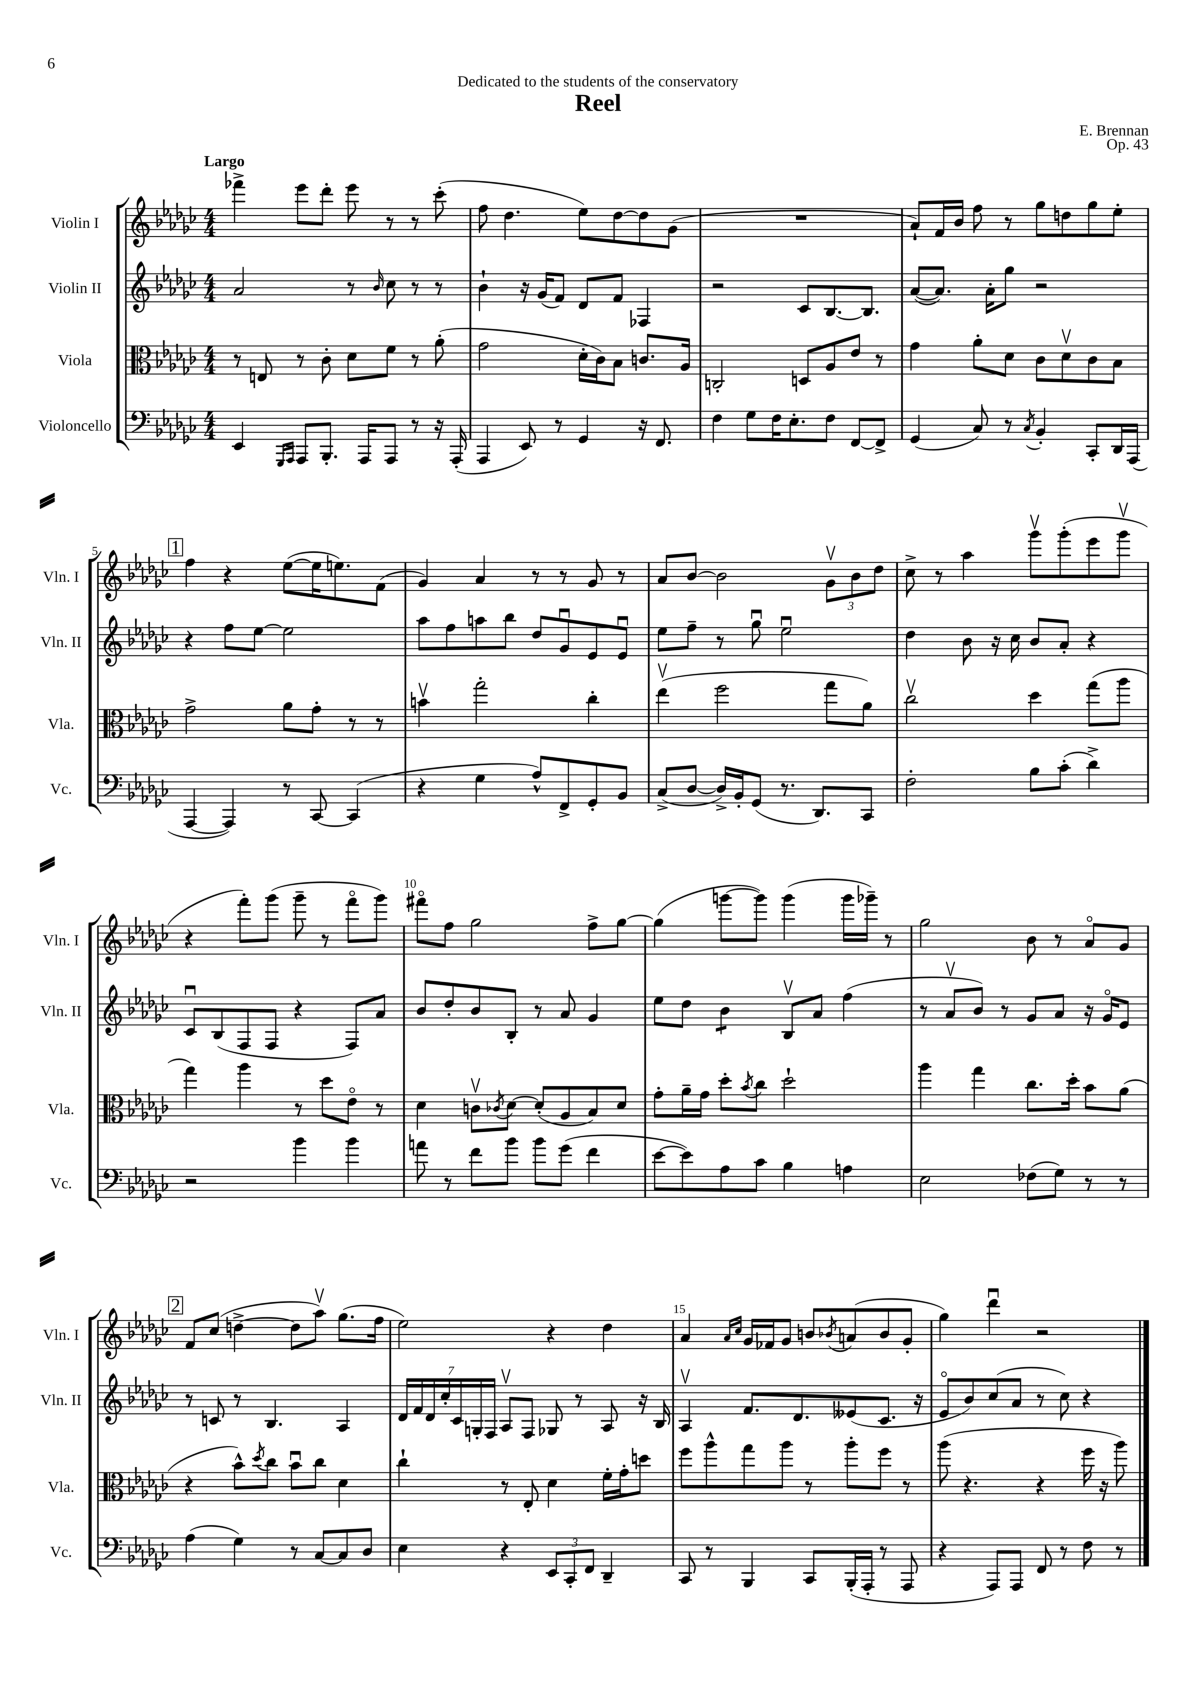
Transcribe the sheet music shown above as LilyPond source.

\header { title = "Reel" composer = "E. Brennan" dedication = "Dedicated to the students of the conservatory" opus = "Op. 43" }
<<
\new StaffGroup <<
\new Staff = "s0" \with { instrumentName = "Violin I" shortInstrumentName = "Vln. I" } {
    \clef treble \key ges \major \numericTimeSignature \time 4/4 \tempo "Largo"
    fes'''4-> ees'''8 des'''8-. ees'''8 r8 r8 ces'''8-.( |
    f''8 des''4. ees''8) des''8~ des''8 ges'8( |
    R1 |
    aes'8-!) f'16 bes'16 f''8 r8 ges''8 d''8 ges''8 ees''8-. |
    \mark \markup { \box "1" } f''4 r4 ees''8~( ees''16 e''8.) f'8( |
    ges'4) aes'4 r8 r8 ges'8 r8 |
    aes'8 bes'8~ bes'2 \tuplet 3/2 { ges'8\upbow bes'8 des''8 } |
    ces''8-> r8 aes''4 ges'''8\upbow ges'''8-.( ees'''8 ges'''8\upbow |
    r4 f'''8-.) ges'''8( ges'''8-- r8 f'''8\flageolet ges'''8) |
    fis'''8\flageolet f''8 ges''2 f''8-> ges''8~ |
    ges''4( g'''8~ g'''8) g'''4( g'''16 ges'''16--) r8 |
    ges''2 bes'8 r8 aes'8\flageolet ges'8 |
    \mark \markup { \box "2" } f'8 ces''8( d''4~-> d''8 aes''8\upbow) ges''8.( f''16 |
    ees''2) r4 des''4 |
    aes'4 \grace { aes'16 ces''16 } ges'16 fes'16 ges'8 b'8 \acciaccatura { bes'8 } a'8( bes'8 ges'8-. |
    ges''4) des'''4\downbow r2 \bar "|." |
}
\new Staff = "s1" \with { instrumentName = "Violin II" shortInstrumentName = "Vln. II" } {
    \clef treble \key ges \major \numericTimeSignature \time 4/4
    aes'2 r8 \grace { bes'16 } ces''8 r8 r8 |
    bes'4-! r16 ges'16( f'8) des'8 f'8 fes4 |
    r2 ces'8 bes8.~ bes8. |
    aes'8~( aes'8.) aes'16-. ges''8 r2 |
    \mark \markup { \box "1" } r4 f''8 ees''8~ ees''2 |
    aes''8 f''8 a''8 bes''8 des''8 ges'8\downbow ees'8 ees'8\downbow |
    ees''8 f''8-- r8 ges''8\downbow ees''2\downbow |
    des''4 bes'8 r16 ces''16 bes'8 aes'8-. r4 |
    ces'8\downbow bes8( f8 f8 r4 f8) aes'8 |
    bes'8 des''8-. bes'8 bes8-. r8 aes'8 ges'4 |
    ees''8 des''8 bes'4:8 bes8\upbow aes'8 f''4( |
    r8 aes'8\upbow bes'8) r8 ges'8 aes'8 r16 ges'16\flageolet ees'8 |
    \mark \markup { \box "2" } r8 c'8 r8 bes4. aes4 |
    \tuplet 7/4 { des'16 f'16 des'16 ces''16-. ces'16 g16-. f16 } aes8\upbow f8 ges8 r8 aes8 r16 bes16 |
    aes4\upbow f'8. des'8. eeses'8( ces'8. r16 |
    ees'8\flageolet bes'8) ces''8( aes'8 r8 ces''8) r4 \bar "|." |
}
\new Staff = "s2" \with { instrumentName = "Viola" shortInstrumentName = "Vla." } {
    \clef alto \key ges \major \numericTimeSignature \time 4/4
    r8 e8 r8 ces'8-. des'8 f'8 r8 aes'8-.( |
    ges'2 des'16-. ces'16) bes8 c'8. aes16 |
    c2-. d8 aes8 ees'8 r8 |
    ges'4 aes'8-. des'8 ces'8 des'8\upbow ces'8 bes8 |
    \mark \markup { \box "1" } ges'2-> aes'8 ges'8-. r8 r8 |
    b'4\upbow ges''2-. ces''4-. |
    ees''4\upbow( f''2 ges''8 aes'8) |
    ces''2\upbow des''4 ges''8( aes''8 |
    ges''4) aes''4 r8 des''8 ees'8\flageolet r8 |
    des'4 c'8\upbow \acciaccatura { ces'8 } des'8~ des'8-.( aes8 bes8) des'8 |
    ges'8-. aes'16-- ges'16 des''8-. \acciaccatura { bes'8 } ces''8 des''2-! |
    aes''4 ges''4 ces''8. des''16-. bes'8 aes'8( |
    \mark \markup { \box "2" } r4 bes'8-^) \acciaccatura { des''8 } ces''8 bes'8\downbow ces''8 des'4 |
    ces''4-! r8 ees8-. des'4 f'16-. ges'16-. d''8 |
    f''8 aes''8-^ ges''8 aes''8 r8 aes''8-. f''8 r8 |
    aes''8( r4. r4 f''16 r16 aes''8) \bar "|." |
}
\new Staff = "s3" \with { instrumentName = "Violoncello" shortInstrumentName = "Vc." } {
    \clef bass \key ges \major \numericTimeSignature \time 4/4
    ees,4 \grace { ges,,16 aes,,16 } aes,,8 bes,,8.-. aes,,16 aes,,8 r8 r16 aes,,16-.( |
    aes,,4 ees,8) r8 ges,4 r16 f,8. |
    f4 ges8 f16 ees8.-. f8 f,8~ f,8-> |
    ges,4( ces8) r8 \acciaccatura { ces8 } bes,4-. ces,8-. des,16 aes,,16( |
    \mark \markup { \box "1" } aes,,4~ aes,,4) r8 ces,8~ ces,4( |
    r4 ges4 aes8-^) f,8-> ges,8-. bes,8 |
    ces8->( des8~ des16->) bes,16-. ges,8( r8. des,8.) ces,8 |
    f2-. bes8 ces'8-.( des'4->) |
    r2 bes'4 bes'4 |
    a'8 r8 f'8 bes'8 bes'8 ges'8( f'4 |
    ees'8~ ees'8) aes8 ces'8 bes4 a4 |
    ees2 fes8( ges8) r8 r8 |
    \mark \markup { \box "2" } aes4( ges4) r8 ces8~ ces8 des8 |
    ees4 r4 \tuplet 3/2 { ees,8 ces,8-. f,8 } des,4-- |
    ces,8 r8 bes,,4 ces,8 bes,,16-.( aes,,16-. r8 aes,,8 |
    r4 aes,,8) aes,,8 f,8 r8 f8 r8 \bar "|." |
}
>>
>>
\layout { \context { \Score \override BarNumber.break-visibility = ##(#f #t #t) barNumberVisibility = #(every-nth-bar-number-visible 5) } }
